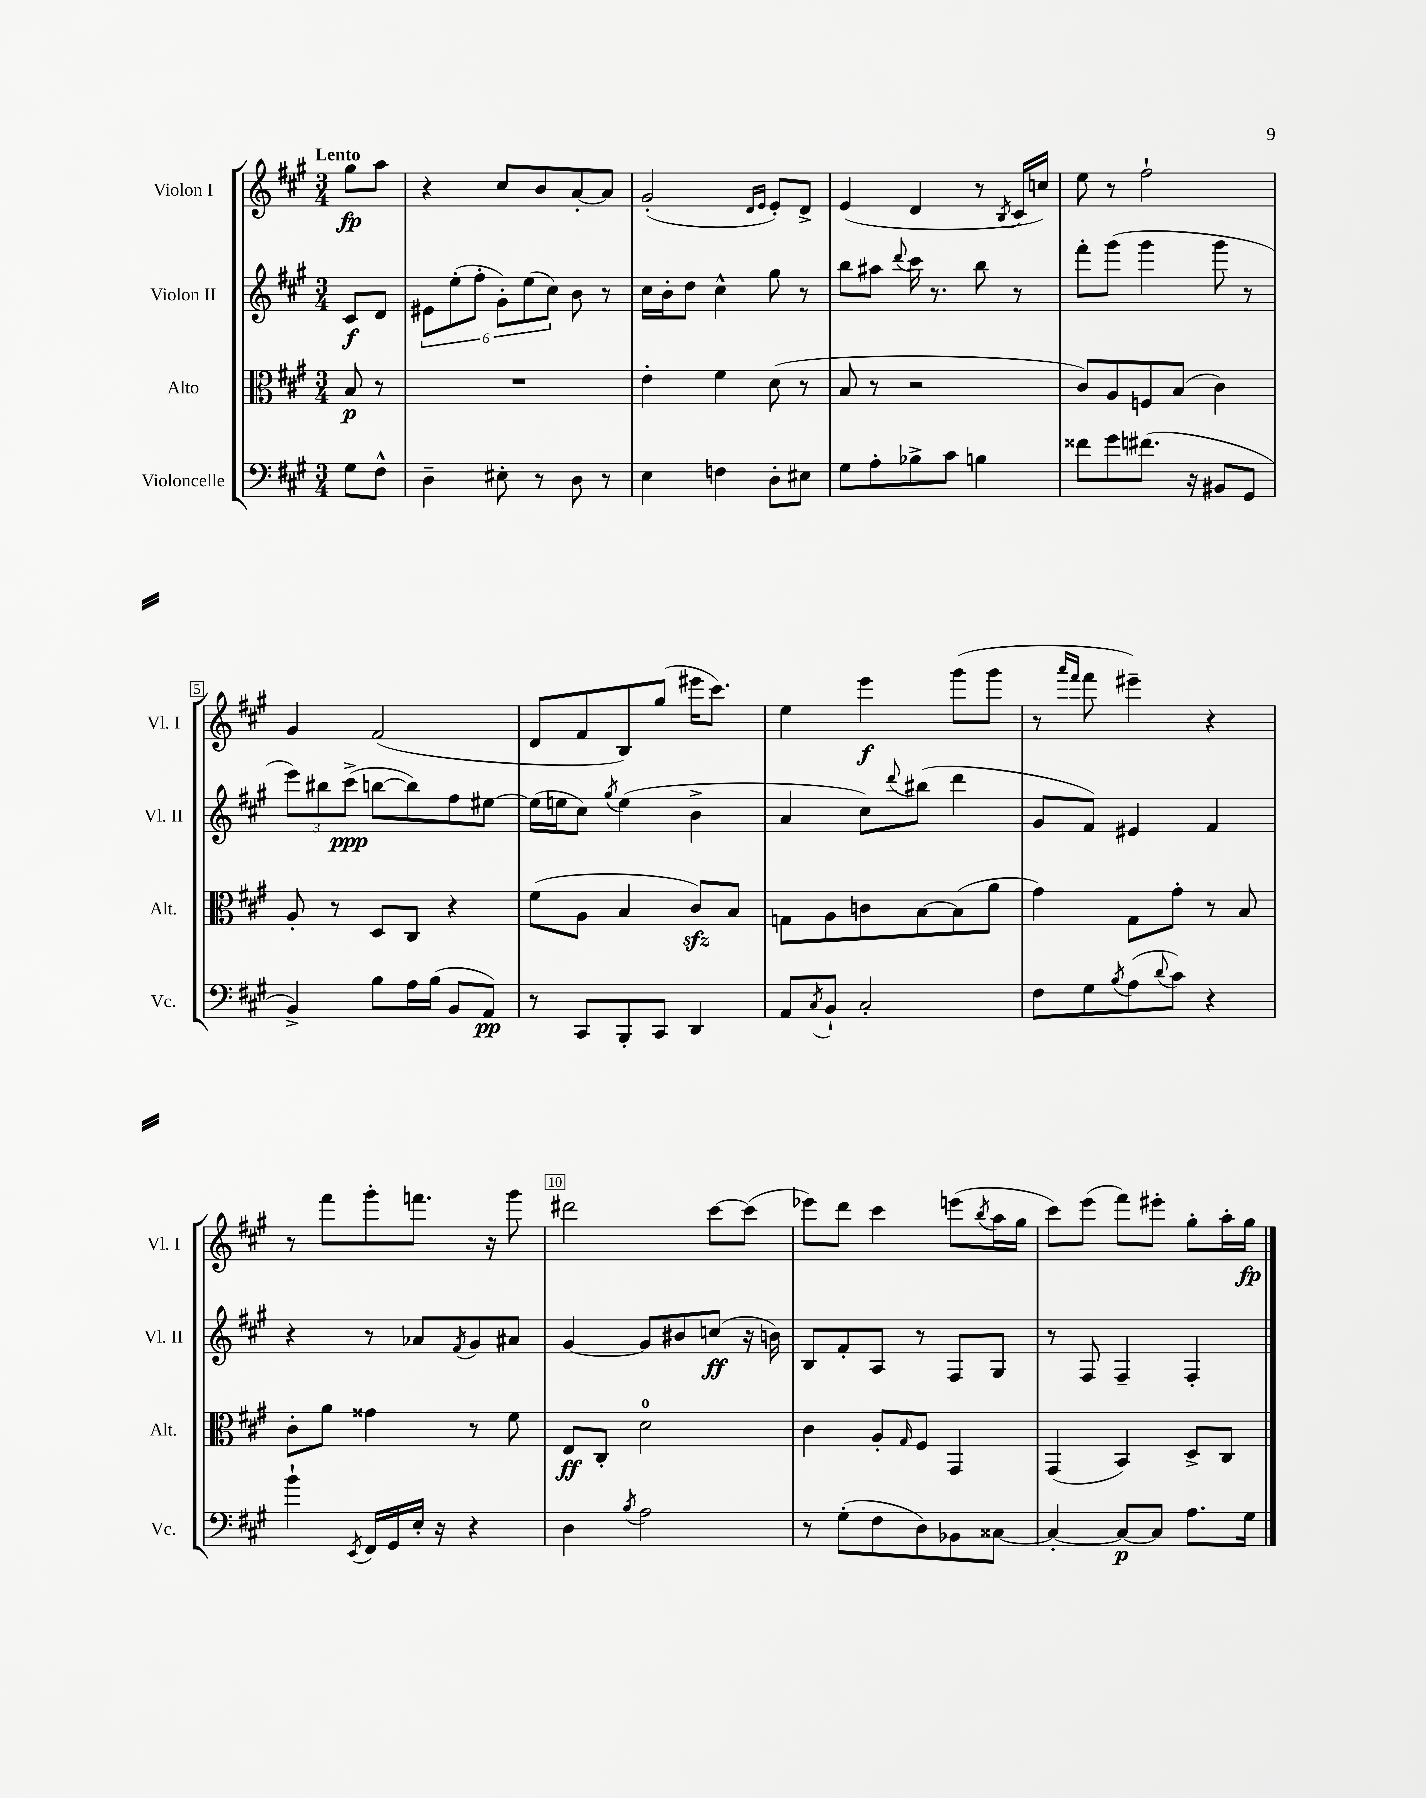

**kern	**kern	**kern	**kern
*staff4	*staff3	*staff2	*staff1
*clefF4	*clefC3	*clefG2	*clefG2
*k[f#c#g#]	*k[f#c#g#]	*k[f#c#g#]	*k[f#c#g#]
*M3/4	*M3/4	*M3/4	*M3/4
8G#	8B	8c#	8gg#
8F#^^	8r	8d	8aa
=	=	=	=
4D~	2.r	12e#	4r
.	.	(12ee'	.
.	.	12ff#'	.
8E#'	.	12g#')	8cc#
.	.	(12ee	.
8r	.	.	8b
.	.	12cc#)	.
8D	.	8b	[8a'
8r	.	8r	8a]
=	=	=	=
4E	4e'	16cc#	(2g#'
.	.	16b'	.
.	.	8dd	.
4F	4f#	4cc#^^	.
.	.	.	16qqd
.	.	.	16qqe
8D'	(8d	8gg#	8e')
8E#	8r	8r	8d^
=	=	=	=
8G#	8B	8bb	(4e
8A'	8r	8aa#	.
.	.	8qqddd	.
8B-^	2r	16ccc#	4d
.	.	8.r	.
8c#	.	.	.
4B	.	8bb	8r
.	.	.	8qB
.	.	8r	16c#
.	.	.	16cc)
=	=	=	=
8f##	8c#)	8fff#'	8ee
8g#	8A	(8ggg#	8r
(8.f#	8F	4ggg#	2ff#`
.	(8B	.	.
16r	.	.	.
8BB#	4c#)	8ggg#	.
8GG#	.	8r	.
=	=	=	=
4BB^)	8A'	12eee)	4g#
.	.	12bb#	.
.	8r	.	.
.	.	(12ccc#^	.
8B	8D	[8bb	(2f#
16A	8C#	8bb])	.
(16B	.	.	.
8BB	4r	8ff#	.
8AA)	.	[8ee#	.
=	=	=	=
8r	(8f#	(16ee#]	8d
.	.	16ee	.
8CC#	8A	8cc#)	8f#
.	.	8qgg#	.
8BBB'	4B	(4ee	8B)
8CC#	.	.	(8gg#
4DD	8c#)	4b^	16eee#
.	.	.	8.ccc#)
.	8B	.	.
=	=	=	=
8AA	8G	4a	4ee
8qC#	.	.	.
8BB`	8A	.	.
2C#'	8c	8cc#)	4eee
.	.	8qqddd	.
.	[8B	(8bb#	.
.	(8B]	4ddd	(8ggg#
.	8a	.	8ggg#
=	=	=	=
8F#	4g#)	8g#	8r
.	.	.	16qqaaa
.	.	.	16qqfff#
8G#	.	8f#)	8fff#
8qB	.	.	.
(8A	8G#	4e#	4eee#~)
8qqd	.	.	.
8c#)	8g#'	.	.
4r	8r	4f#	4r
.	8B	.	.
=	=	=	=
4b`	8c#'	4r	8r
.	8a	.	8fff#
8qEE	.	.	.
16FF#	4g##	8r	8ggg#'
16GG#	.	.	.
16E'	.	8a-	8.fff
16r	.	.	.
.	.	8qf#	.
4r	8r	8g#	.
.	.	.	16r
.	8f#	8a#	8ggg#
=	=	=	=
4D	8E	[4g#	2ddd#
.	8C#'	.	.
8qB	.	.	.
2A	2d	8g#]	.
.	.	8b#	.
.	.	(8cc	[8ccc#
.	.	16r	(8ccc#]
.	.	16b)	.
=	=	=	=
8r	4c#	8B	8eee-)
(8G#'	.	8f#'	8ddd
8F#	8A'	8A	4ccc#
.	16qqG#	.	.
8D)	8F#	8r	.
8BB-	4GG#	8F#	(8eee
.	.	.	8qbb
[8C##	.	8G#	16aa
.	.	.	16gg#
=	=	=	=
4C##'_	(4GG#	8r	8ccc#)
.	.	8F#	(8eee
8C##_	4BB)	4F#~	8fff#)
8C##]	.	.	8eee#'
8.A	8D^	4F#'	8gg#'
.	8C#	.	16aa'
16G#	.	.	16gg#
==	==	==	==
*-	*-	*-	*-
